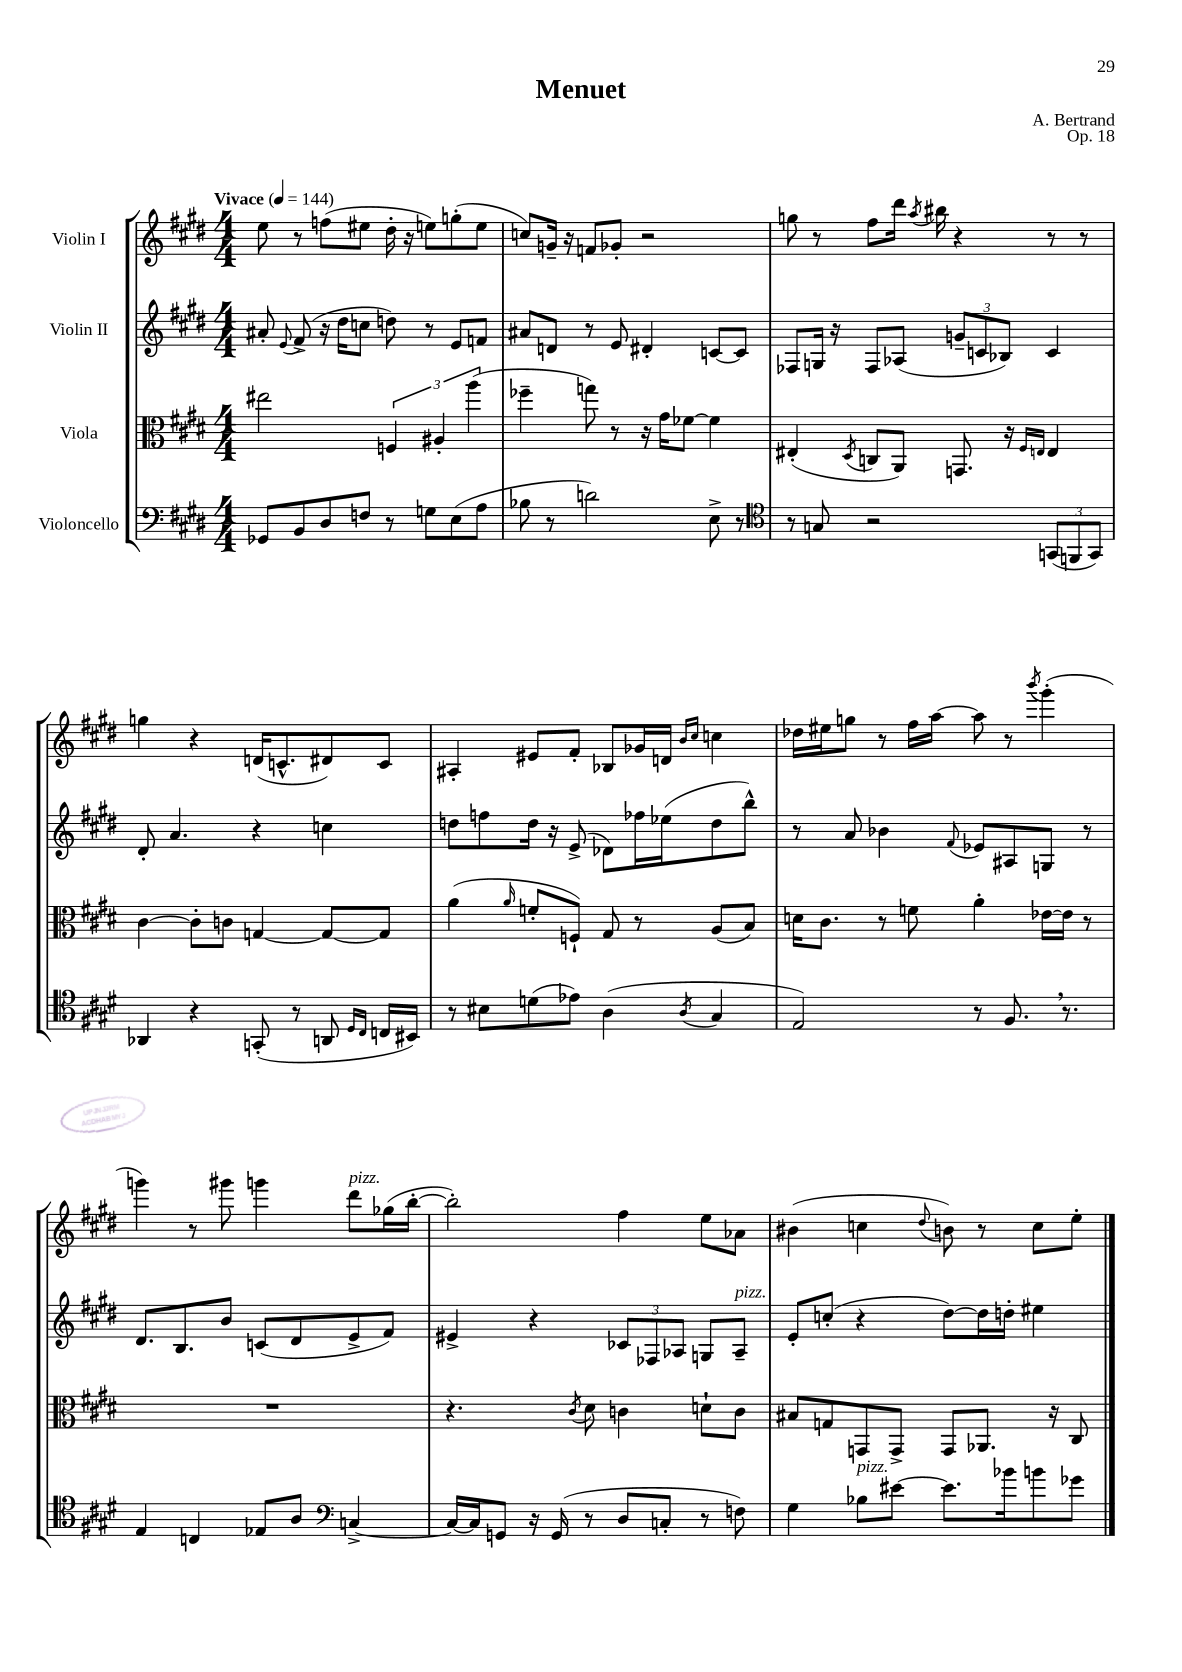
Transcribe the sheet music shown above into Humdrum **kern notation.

**kern	**kern	**kern	**kern
*staff4	*staff3	*staff2	*staff1
*clefF4	*clefC3	*clefG2	*clefG2
*k[f#c#g#d#]	*k[f#c#g#d#]	*k[f#c#g#d#]	*k[f#c#g#d#]
*M4/4	*M4/4	*M4/4	*M4/4
*MM144	*MM144	*MM144	*MM144
8GG-	2ee#	8a#'	8ee
.	.	8qqe	.
8BB	.	(8f#^	8r
8D#	.	16r	(8ff
.	.	16dd#	.
8F	.	8cc	8ee#
8r	6F	8dd)	16dd#'
.	.	.	16r
8G	.	8r	8ee)
.	6A#'	.	.
(8E	.	8e	(8gg'
.	(6aa	.	.
8A	.	8f	8ee
=	=	=	=
8B-	4ff-~	8a#	8cc)
8r	.	8d	16g~
.	.	.	16r
2d)	8gg)	8r	8f
.	8r	8e	8g-'
.	16r	4d#'	2r
.	16g#	.	.
.	[8f-	.	.
8E^	4f-]	[8c	.
8r	.	8c]	.
=	=	=	=
*clefC4	*	*	*
8r	(4E#'	8F-	8gg
8G	.	16G	8r
.	.	16r	.
.	8qD#	.	.
2r	8C	8F-	8ff#
.	8AA)	(8A-	16ddd#
.	.	.	8qaa
.	.	.	16bb#
.	8.GG	12g~	4r
.	.	12c	.
.	.	12B-)	.
.	16r	.	.
.	16qqF#	.	.
.	16qqE	.	.
(12GG	4E	4c	8r
12FF	.	.	.
.	.	.	8r
12GG)	.	.	.
=	=	=	=
4AA-	[4c#	8d#'	4gg
.	.	4.a	.
4r	8c#']	.	4r
.	8c	.	.
(8GG'	[4G	4r	(16d
.	.	.	8.c^^
8r	.	.	.
8AA	8G_	4cc	8d#)
16qqD#	.	.	.
16qqC#	.	.	.
16C	8G]	.	8c
16BB#)	.	.	.
=	=	=	=
8r	(4a	8dd	4A#'
8B#	.	8ff	.
.	16qqa	.	.
(8d	8f'	16dd	8e#
.	.	16r	.
8e-)	8F`)	(8e^	8f#'
(4A	8G#	8d-)	8B-
.	8r	16ff-	16g-
.	.	(16ee-	16d
.	.	.	16qqb
8qA	.	.	16qqcc#
4G#	(8A	8dd	4cc
.	8B)	8bb^^)	.
=	=	=	=
2E)	16d	8r	16dd-
.	8.c#	.	16ee#
.	.	8a	8gg
.	8r	4b-	8r
.	8f	.	16ff#
.	.	.	[16aa
.	.	8qqf#	.
8r	4a'	8e-	8aa]
8.F#	.	8A#	8r
.	.	.	8qbbb
.	[16e-	8G	(4ggg#'
8.r	16e-]	.	.
.	8r	8r	.
=	=	=	=
4E	1r	8.d#	4ggg)
.	.	8.B	.
4C	.	.	8r
.	.	8b	8ggg#
8E-	.	(8c	4ggg
8A	.	8d#	.
*clefF4	*	*	*
[4C^	.	8e^	8ddd#
.	.	8f#)	(16gg-
.	.	.	[16bb'
=	=	=	=
16C_	4.r	4e#^	2bb'])
16C]	.	.	.
8GG	.	.	.
16r	.	4r	.
(16GG	.	.	.
.	8qc#	.	.
8r	8d#	.	.
8D#	4c	12c-	4ff#
.	.	12F-	.
8C'	.	.	.
.	.	12A-	.
8r	8d`	8G	8ee
8F)	8c	8A-~	8a-
=	=	=	=
4G#	8B#	8e'	(4b#
.	8G	(8cc'	.
8B-	8GG	4r	4cc
[8e#	8GG^	.	.
.	.	.	8qqdd#
8.e#]	8GG	[8dd#)	8b)
.	8.AA-	16dd#]	8r
16b-	.	16dd'	.
8b	.	4ee#	8cc
.	16r	.	.
8g-	8C#	.	8ee'
==	==	==	==
*-	*-	*-	*-
